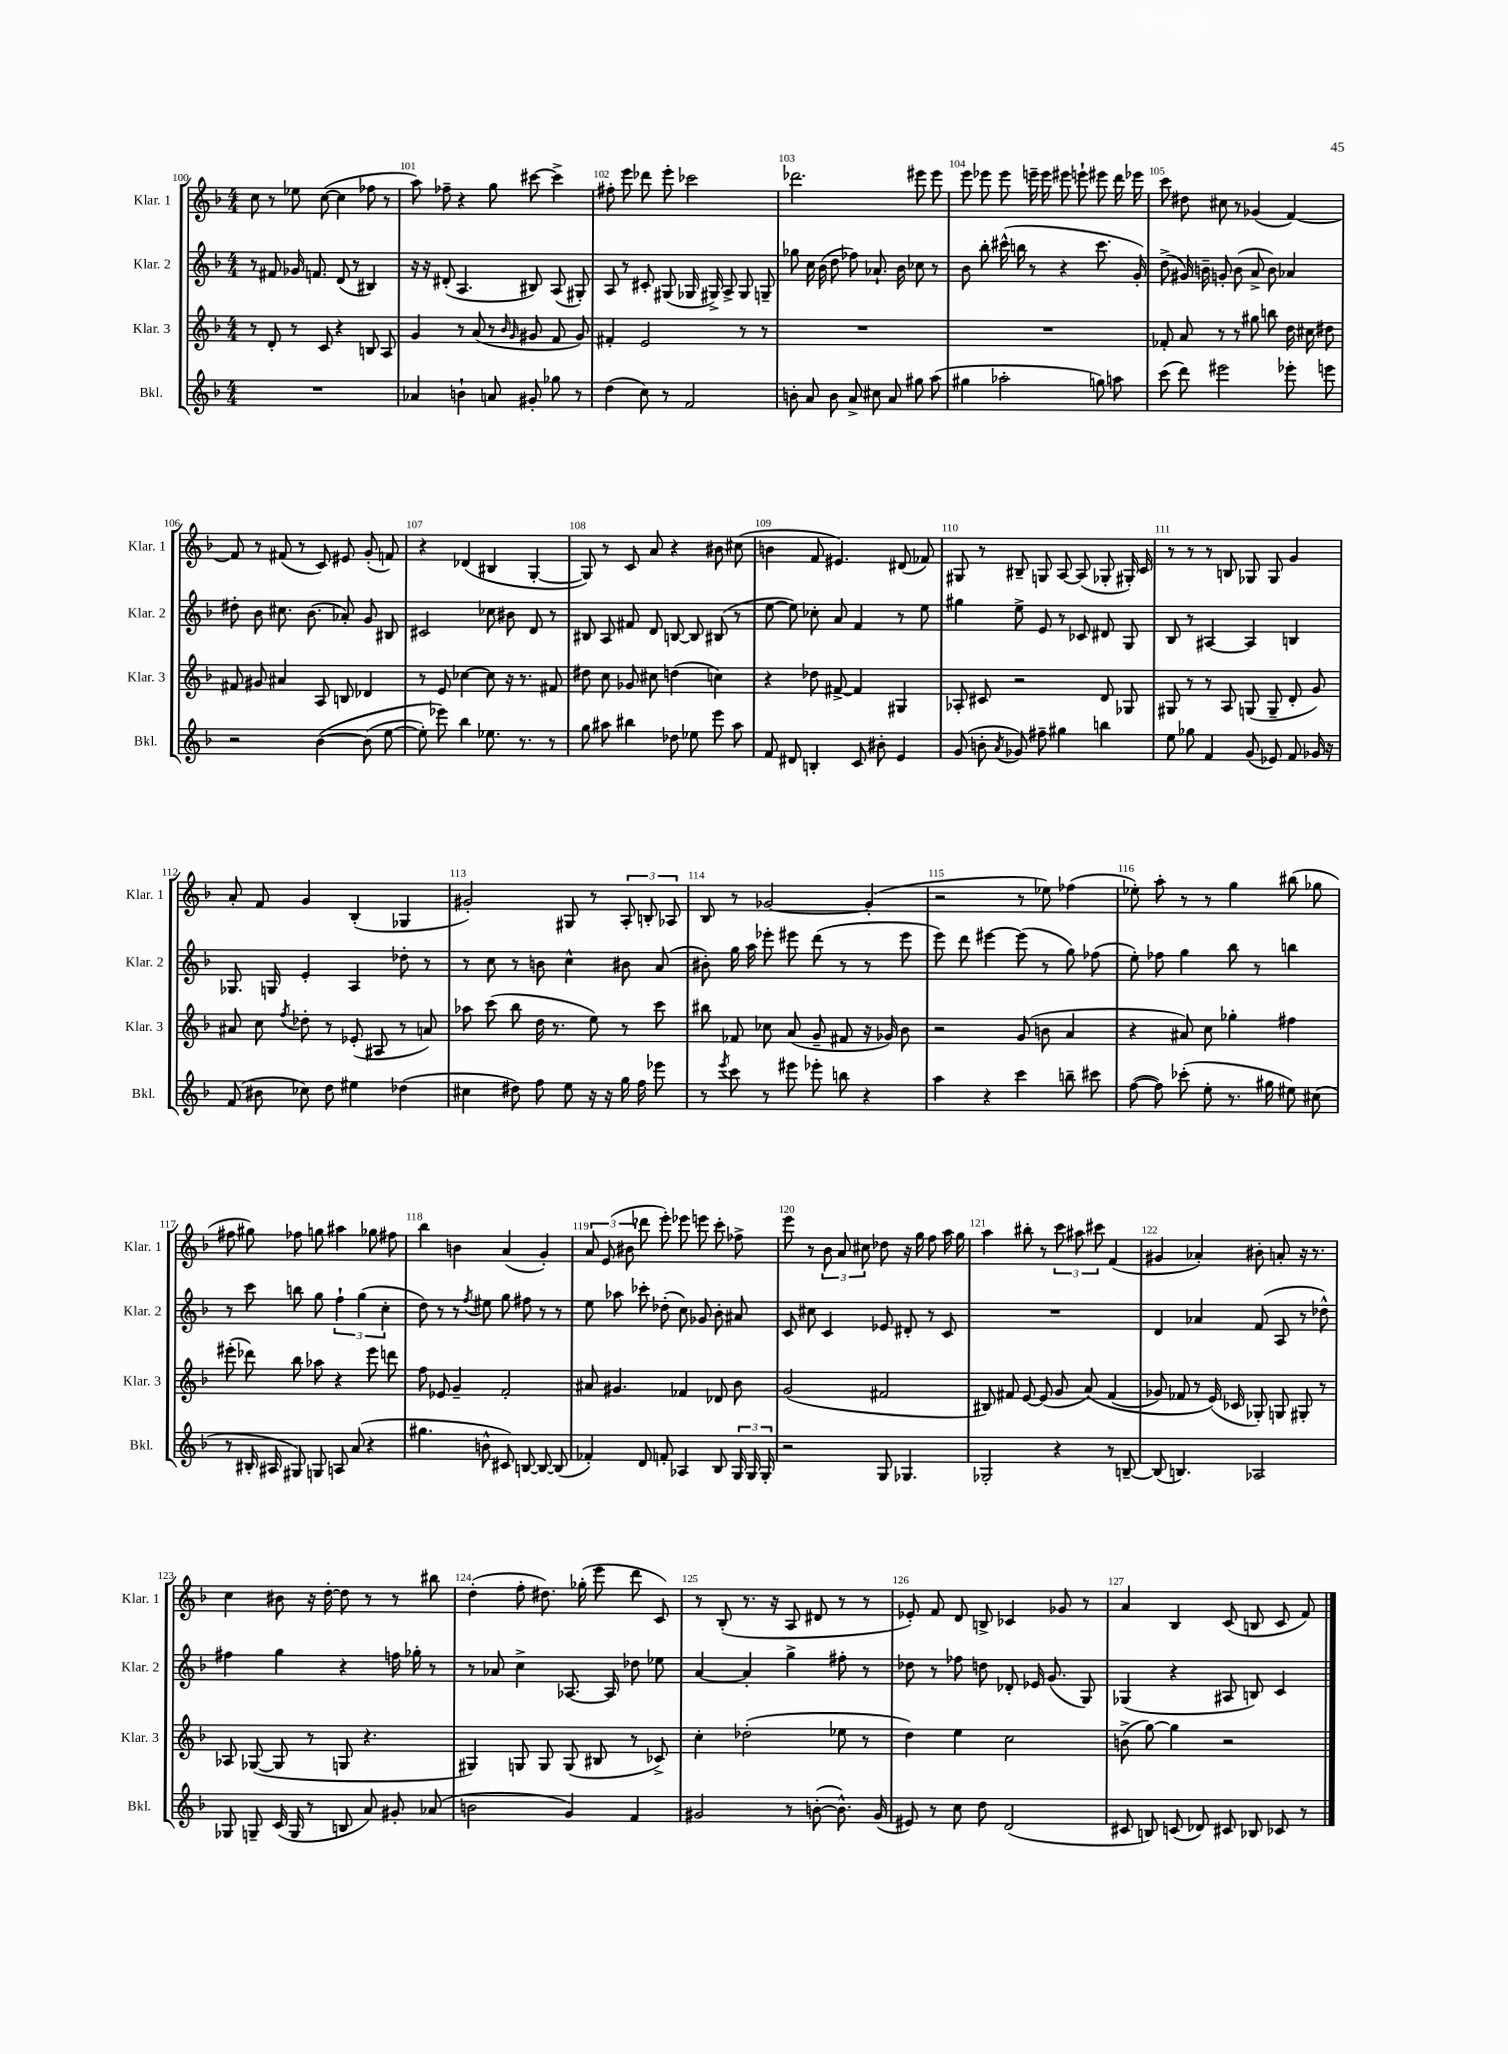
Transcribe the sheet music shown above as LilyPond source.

<<
\new StaffGroup <<
\new Staff = "s0" \with { instrumentName = "Klar. 1" shortInstrumentName = "Klar. 1" } {
    \clef treble \key f \major \numericTimeSignature \time 4/4
    \autoBeamOff c''8 r8 ees''8 c''8~( c''4 fes''8 r8 |
    a''8) fes''8-- r4 g''8 cis'''8~ cis'''4-> |
    fis''8-. e'''8 des'''8 e'''8-. ces'''2 |
    des'''2. eis'''8 eis'''8 |
    e'''8 ees'''8 ees'''8 e'''16-- e'''16 eis'''8 e'''8-! eis'''8 d'''16 ees'''16 |
    c'''8 dis''8 cis''8 r8 ges'4( f'4~) |
    f'8 r8 fis'8( r8 c'8) eis'8 g'8-.( f'8) |
    r4 des'4( bis4 g4~-. |
    g8) r8 c'8 a'8 r4 bis'8 cis''8( |
    b'4 f'8 eis'4.) dis'8( fes'8) |
    gis8 r8 bis8-- g8 a8~ a8( ges8-. gis16-.) c'16 |
    r8 r8 r8 b8 ges8 ges8 g'4 |
    a'8-. f'8 g'4 bes4-.( ges4 |
    gis'2-.) gis8 r8 \tuplet 3/2 { a8-. b8-. aes8 } |
    bes8 r8 ges'2~ ges'4-.( |
    r2 r8 ees''8) fes''4( |
    ees''8-.) a''8-. r8 r8 g''4 bis''8( ges''8 |
    fis''8 gis''8) fes''8 g''8 ais''4 ges''8 fis''8 |
    bes''4 b'4 a'4( g'4-.) |
    \tuplet 3/2 { a'8 e'8( bis'8 } des'''8 e'''8-.) ees'''8 e'''8 c'''8-. fes''8-> |
    e'''8 r8 \tuplet 3/2 { bes'8 a'8 cis''8 } des''8 r16 g''16 f''8 a''16 g''16 |
    a''4 bis''8-. r8 \tuplet 3/2 { c'''8 ais''8 cis'''8 } f'4( |
    gis'4 aes'4-.) bis'8-. a'8-. r16 r8. |
    c''4 bis'8 r16 d''16~-. d''8 r8 r8 bis''8 |
    d''4-.( f''8-. dis''8.) ges''16-.( e'''8 d'''8 c'8) |
    r8 bes8-.( r8. r16 a8 dis'8 r8 r8 |
    ees'8-.) f'8 d'8 b8-> ces'4 ges'8 r8 |
    a'4 bes4 c'8( b8 c'8 f'8) \bar "|." |
}
\new Staff = "s1" \with { instrumentName = "Klar. 2" shortInstrumentName = "Klar. 2" } {
    \clef treble \key f \major \numericTimeSignature \time 4/4
    \autoBeamOff r8 fis'8 ges'16 f'8. d'8( r8 bis4) |
    r16 r16 dis'8-.( a4. bis8) a8( gis8-.) |
    a8 r8 cis'8-. gis8( ges16 gis16->) a8-> gis8 g8-- |
    ges''8 c''16 bes'16( d''8 fes''8) aes'8.-! bes'16 ces''8 r8 |
    bes'8 bes''8-. cis'''16-^( b''16 r8 r4 cis'''8. g'16-.) |
    d''8->( gis'16) b'16-- g'8-. b'8( a'8-> b'8) aes'4 |
    dis''8-. bes'8 cis''8. bes'8.( aes'8-.) g'8 bis8 |
    cis'2 ces''8 bis'8 d'8 r8 |
    bis8 a8 fis'8 d'8 b8~ b8 bis8( r8 |
    e''8~ e''8) ces''8-. a'8 f'4 r8 e''8 |
    gis''4 e''8-> e'8 r8 ces'8 dis'8 g8 |
    bes8 r8 ais4~ ais4 b4 |
    ges8. g16 e'4-. a4 des''8-. r8 |
    r8 c''8 r8 b'8 c''4-^ bis'8 a'8( |
    bis'8-.) g''16 a''16 ees'''8-. eis'''8 d'''8( r8 r8 eis'''8 |
    e'''8) d'''8 eis'''4~ eis'''8( r8 g''8) fes''8( |
    e''8-.) fes''8 g''4 bes''8 r8 b''4 |
    r8 c'''8 b''8 g''8 \tuplet 3/2 { f''4-! g''4( c''4-. } |
    d''8) r8 r8 \acciaccatura { f''8 } eis''8 g''8 fis''8 r8 r8 |
    e''8 aes''8 ces'''8-. des''8-.( c''8) ges'8 bes'8-. ais'8 |
    c'8 cis''8 c'4 ees'8 dis'8-. r8 c'8 |
    R1 |
    d'4 aes'4 f'8( a8 r8 des''8-^) |
    fis''4 g''4 r4 f''16 ges''16-. r8 |
    r8 aes'8 c''4-> aes8.~ aes16 des''8 ees''8 |
    a'4~ a'4-. g''4-> fis''8-. r8 |
    des''8 r8 fes''8 d''8 des'8-. ees'16 g'8.( g8) |
    ges4( r4 ais8 b8) c'4 \bar "|." |
}
\new Staff = "s2" \with { instrumentName = "Klar. 3" shortInstrumentName = "Klar. 3" } {
    \clef treble \key f \major \numericTimeSignature \time 4/4
    \autoBeamOff r8 d'8-. r8 c'8 r4 b8 a8 |
    g'4 r8 a'8( r8 \grace { bes'16 g'16 } gis'8 f'8 gis'8) |
    fis'4-. e'2 r8 r8 |
    R1 |
    R1 |
    fes'8-. a'8 r8 r8 gis''8 b''8 d''16 cis''16 dis''8 |
    fis'8 gis'8 ais'4 a8 b8 des'4 |
    r8 e'8 ces''4~ ces''8 r16 r8. fis'8 |
    dis''8 c''8 ges'8 cis''8 d''4( c''4) |
    r4 des''8 fis'8~-> fis'4 gis4 |
    aes8-. cis'8 r2 d'8 ges8 |
    gis8 r8 r8 a8 g8( g8-- d'8-. g'8) |
    ais'8 c''8 \acciaccatura { f''8 } des''8-. r8 ees'8-.( ais8 r8 a'8) |
    aes''8 c'''8( bes''8 d''16 r8. e''8) r8 c'''8 |
    bis''8 fes'8 ces''8 a'8( g'8-- fis'8 r16 ges'16) bes'8 |
    r2 g'8( b'8 a'4 |
    r4 ais'8) c''8 ges''4-. fis''4 |
    eis'''8-.( des'''8) bes''8 aes''8 r4 eis'''8 d'''8 |
    f''8 ees'8 g'4-- f'2-. |
    ais'8 gis'4. fes'4 des'8 bes'8 |
    g'2( fis'2 |
    bis8) fis'8 e'8~ e'8( g'8 a'8)\( fis'4( |
    ges'8) fes'8 r8 e'16(\) ces'16 ges8-.) g8 gis8-. r8 |
    aes8 ges8~( ges8 r8 g8 r4. |
    gis4) g8 g8 g8( bis8 r8 ces'8->) |
    c''4-. des''2-.( ees''8 r8 |
    d''4) e''4 c''2 |
    b'8->( g''8~) g''4 r2 \bar "|." |
}
\new Staff = "s3" \with { instrumentName = "Bkl." shortInstrumentName = "Bkl." } {
    \clef treble \key f \major \numericTimeSignature \time 4/4
    \autoBeamOff R1 |
    aes'4 b'4-! a'8 gis'8-. ges''8 r8 |
    d''4( c''8) r8 f'2 |
    b'8-. a'8 b'8 a'8-> cis''8 a'8 gis''8 a''8( |
    gis''4 aes''2-. g''8) a''8 |
    c'''8( d'''8) eis'''2 ees'''8-. e'''8 |
    r2 bes'4~\( bes'8( e''8~ |
    e''8-.) ees'''8\) bes''4 ees''8. r8. r8 |
    g''8 ais''8 bis''4 des''8 ees''8 e'''8 ais''8 |
    f'8 dis'8 b4-. c'8 bis'8-. e'4 |
    g'8( b'8-. \acciaccatura { a'8 } ges'8) fis''8-- gis''4 b''4 |
    e''8 ges''8 f'4 g'8( ees'8) f'8 ges'16 r16 |
    f'8( bis'8 ces''8) d''8 eis''4 des''4( |
    cis''4 dis''8) f''8 e''8 r16 r16 g''16 f''16 ees'''8 |
    r8 \acciaccatura { e'''8 } c'''8 r8 eis'''8 ees'''8-. b''8 r4 |
    a''4 r4 c'''4 b''8-- cis'''8 |
    f''8~( f''8) ces'''8-.( e''8-. r8. gis''16 eis''8) cis''8( |
    r8 bis16-. ais16 gis8) g8 a8 a'8( r4 |
    gis''4. b'8-^ cis'8) b8~ b8~ b8( |
    fes'4-.) d'8 f'8-. aes4 bes8 \tuplet 3/2 { g16 g16 g16-. } |
    r2 g8 ges4. |
    ges2-. r4 r8 b8~-- |
    b8( b4.) aes2 |
    ges8 g8-- c'16( g16 r8 b8 a'8) gis'8-. aes'8( |
    b'2 g'4) f'4 |
    gis'2 r8 b'8~-.( b'8.-^) gis'16( |
    eis'8) r8 c''8 d''8 d'2( |
    cis'8 b8) c'8( des'8) cis'8 bes8 ces'8 r8 \bar "|." |
}
>>
>>
\layout { \context { \Score currentBarNumber = #100 \override BarNumber.break-visibility = ##(#f #t #t) barNumberVisibility = #all-bar-numbers-visible } }
